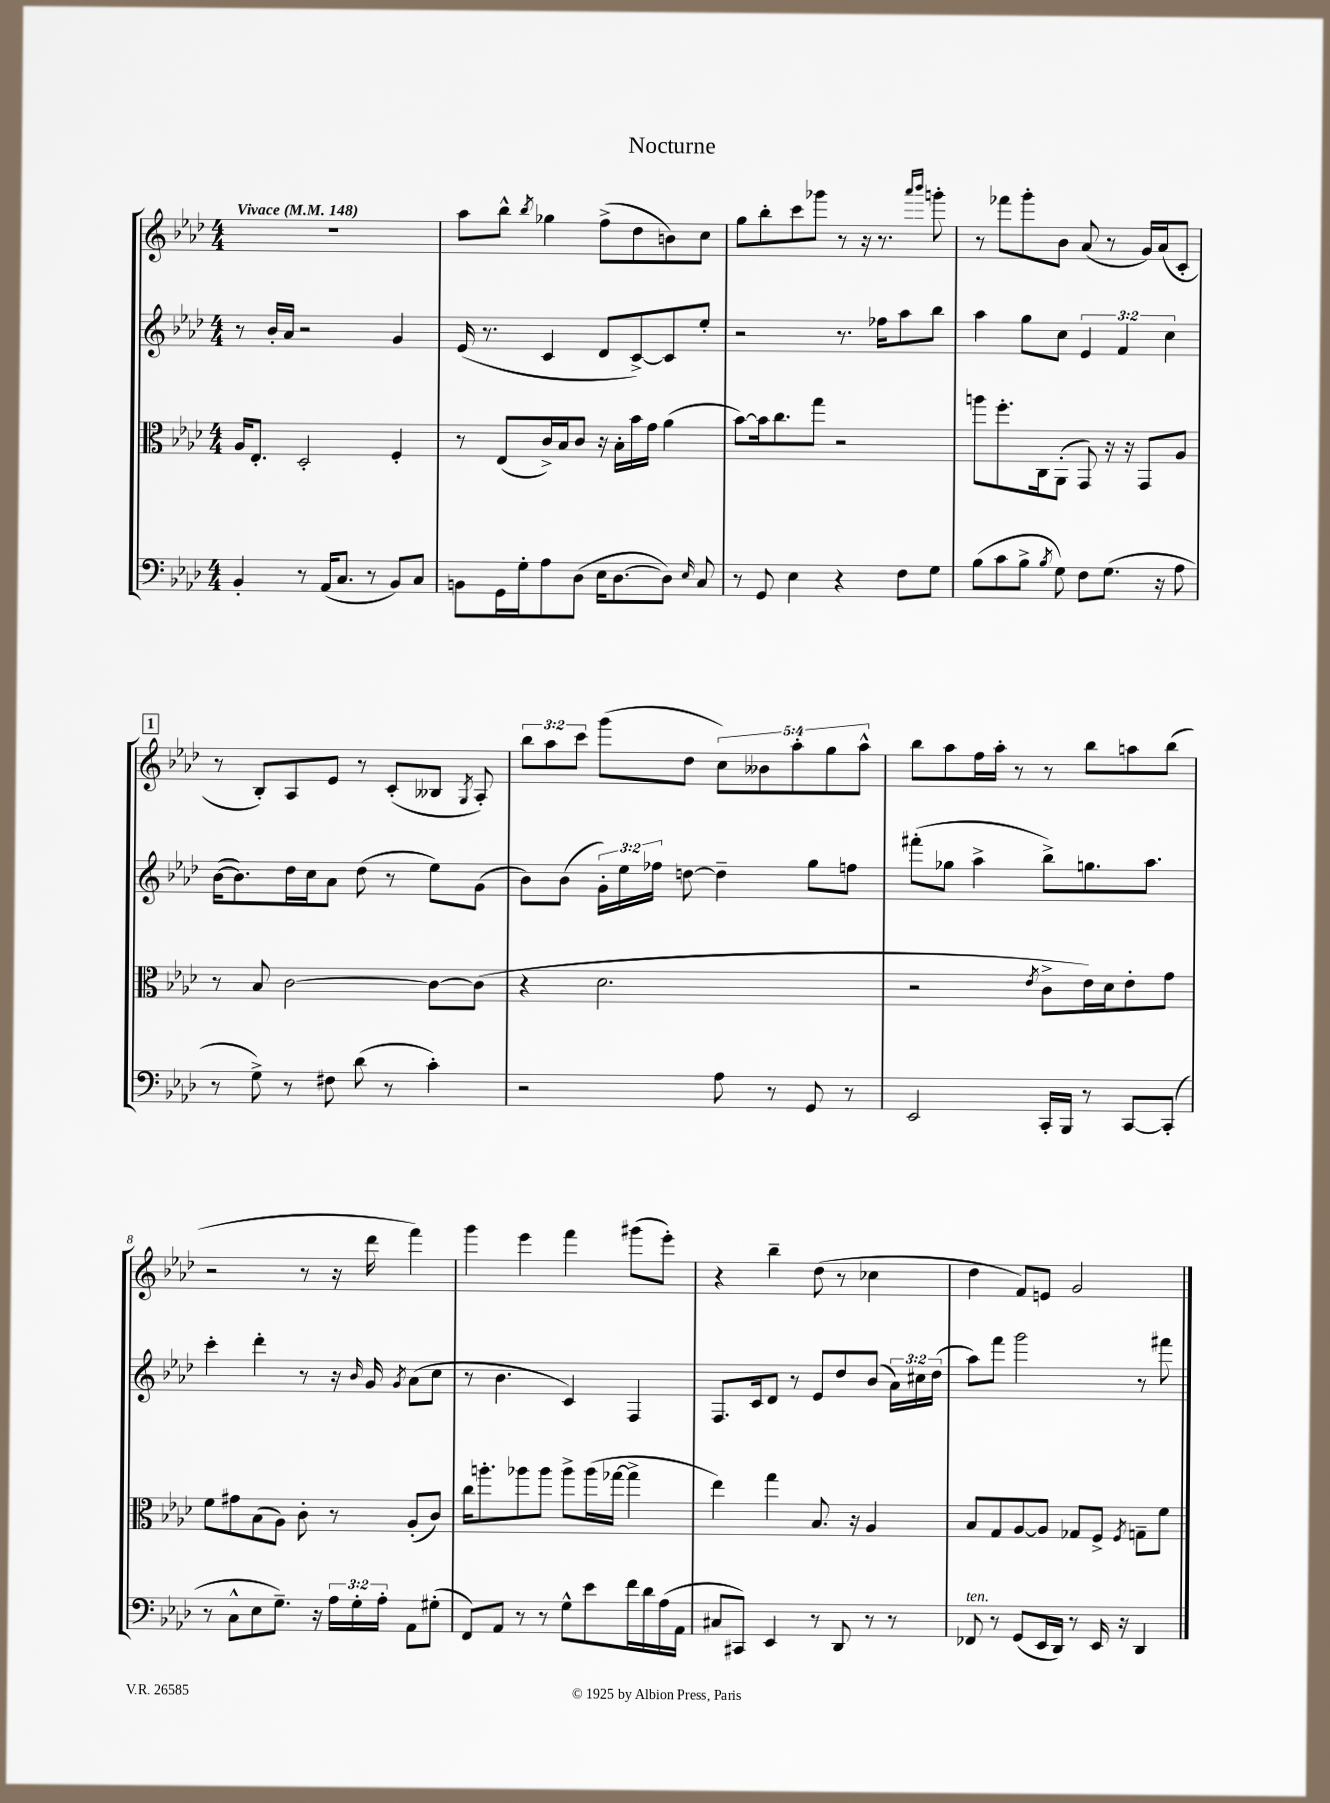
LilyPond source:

\header { title = "Nocturne" }
<<
\new StaffGroup <<
\new Staff = "s0" {
    \clef treble \key aes \major \numericTimeSignature \time 4/4 \override Staff.TupletNumber.text = #tuplet-number::calc-fraction-text \tempo "Vivace" 4 = 148
    \autoBeamOff R1 |
    aes''8[ bes''8]-^ \acciaccatura { bes''8 } ges''4 f''8[->( des''8 b'8) c''8] |
    g''8[ bes''8-. c'''8 ges'''8] r8 r16 r8. \grace { aes'''16[ bes'''16] } g'''8-. |
    r8 fes'''8[ g'''8-. bes'8] aes'8( r8 g'16[) aes'16( c'8]-. |
    \mark \markup { \box "1" } r8 bes8[-.) aes8 ees'8] r8 c'8[-.( beses8] \acciaccatura { g8 } aes8-.) |
    \tuplet 3/2 { bes''8[ aes''8 c'''8] } g'''8[( des''8] \tuplet 5/4 { c''8[) beses'8 aes''8-. g''8 aes''8]-^ } |
    bes''8[ aes''8 f''16 aes''16]-. r8 r8 bes''8[ a''8 bes''8]( |
    r2 r8 r16 des'''16 f'''4) |
    g'''4 ees'''4 f'''4 gis'''8[( ees'''8]-.) |
    r4 bes''4-- des''8( r8 ces''4 |
    des''4 f'8[) e'8] g'2 \bar "|." |
}
\new Staff = "s1" {
    \clef treble \key aes \major \numericTimeSignature \time 4/4 \override Staff.TupletNumber.text = #tuplet-number::calc-fraction-text
    \autoBeamOff r8 bes'16[-. aes'16] r2 g'4 |
    ees'16( r8. c'4 des'8[ c'8~->) c'8 ees''8]-. |
    r2 r8. fes''16[ aes''8 bes''8] |
    aes''4 g''8[ c''8] \tuplet 3/2 { ees'4 f'4 c''4 } |
    \mark \markup { \box "1" } bes'16[~( bes'8.) des''16 c''16 aes'8] des''8( r8 ees''8[) g'8]( |
    bes'8[) bes'8]( \tuplet 3/2 { g'16[-.) ees''16 fes''16] } d''8~ d''4-- g''8[ f''8] |
    fis'''8[-.( ges''8] aes''4-> bes''8[->) g''8. aes''8.] |
    c'''4-. des'''4-. r8 r16 \grace { bes'16 } g'16 \acciaccatura { g'8 } aes'8[( c''8] |
    r8 bes'4. c'4) f4 |
    f8.[ c'16 des'8] r8 ees'8[ des''8 bes'8]( \tuplet 3/2 { aes'16[) cis''16 des''16]( } |
    aes''8[) f'''8] g'''2 r8 fis'''8 \bar "|." |
}
\new Staff = "s2" {
    \clef alto \key aes \major \numericTimeSignature \time 4/4
    \autoBeamOff aes16[ ees8.]-. des2-. f4-. |
    r8 ees8[( c'16->) bes16 c'8] r16 bes16[-. bes'16 g'16] aes'4( |
    bes'8[~) bes'16 c''8. g''8] r2 |
    a''8[ f''8.-. c16 aes,8]-.( g,8) r16 r16 g,8[ aes8] |
    \mark \markup { \box "1" } r8 bes8 c'2~ c'8[~ c'8]( |
    r4 des'2. |
    r2 \acciaccatura { ees'8 } c'8[-> ees'16) des'16 ees'8-. g'8] |
    f'8[ gis'8 bes8( aes8]) c'8-. r8 aes8[-.( c'8]) |
    c''16[ a''8.-. aes''8 aes''8] aes''8[-> aes''16( ges''16]~ ges''4-> |
    ees''4) g''4 bes8. r16 aes4 |
    bes8[ g8 aes8~ aes8] ges8[ f8]-> \acciaccatura { f8 } g8[-- f'8] \bar "|." |
}
\new Staff = "s3" {
    \clef bass \key aes \major \numericTimeSignature \time 4/4 \override Staff.TupletNumber.text = #tuplet-number::calc-fraction-text
    \autoBeamOff bes,4-. r8 aes,16[( c8.] r8 bes,8[) c8] |
    b,8[ g,16 g16-. aes8 des8]( ees16[ des8.~ des8]) \grace { ees16 } c8 |
    r8 g,8 ees4 r4 f8[ g8] |
    bes8[( c'8 bes8]-> \acciaccatura { bes8 } g8) f8[ g8.]( r16 aes8 |
    \mark \markup { \box "1" } r8 g8->) r8 fis8 des'8( r8 c'4-.) |
    r2 aes8 r8 g,8 r8 |
    ees,2 c,16[-. bes,,16] r8 c,8[~ c,8]-.( |
    r8 c8[-^ ees8 g8.]--) r16 \tuplet 3/2 { aes16[ g16-. aes16]-. } aes,8[ gis8]-.( |
    f,8[) aes,8] r8 r8 g8[-^ ees'8 f'16 des'16 aes16( aes,16] |
    cis8[ cis,8]) ees,4 r8 des,8 r8 r8 |
    fes,8^\markup { \italic "ten." } r8 g,8[( ees,16 des,16]) r8 ees,16 r16 des,4 \bar "|." |
}
>>
>>
